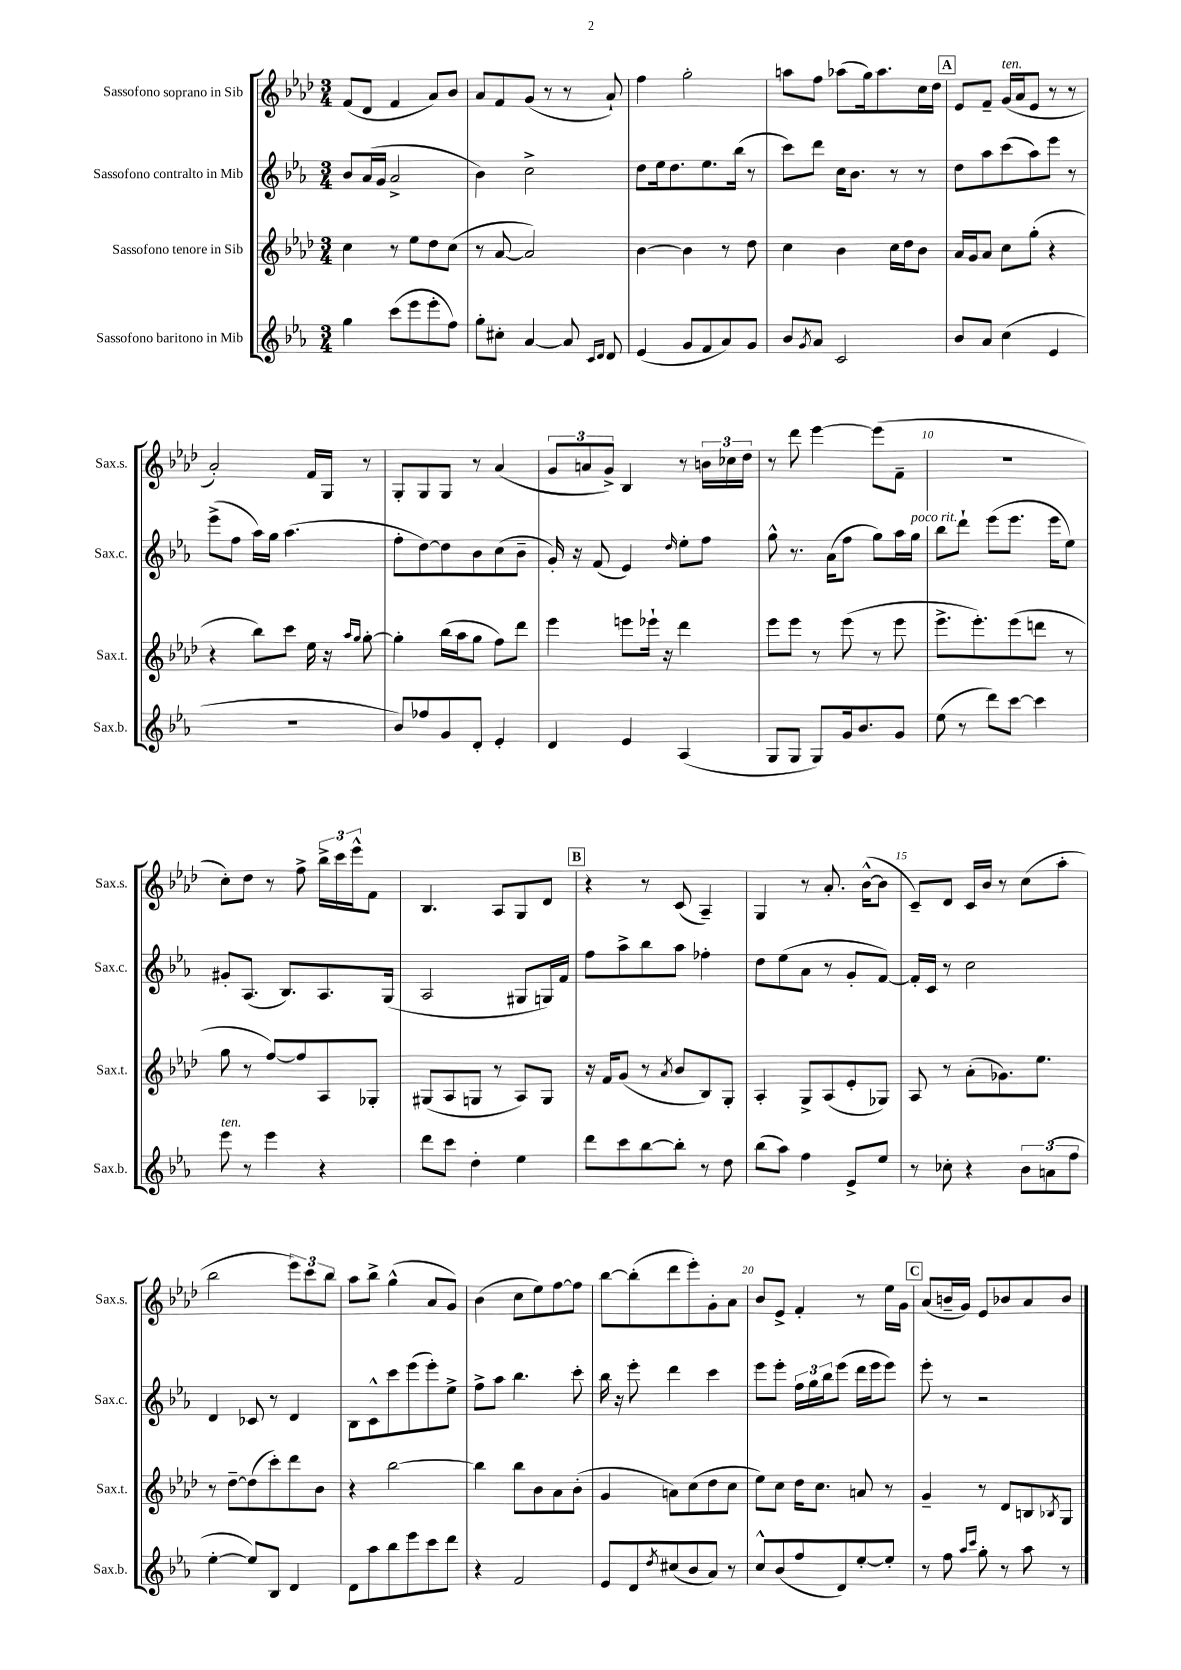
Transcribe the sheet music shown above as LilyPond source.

<<
\new StaffGroup <<
\new Staff = "s0" \with { instrumentName = "Sassofono soprano in Sib" shortInstrumentName = "Sax.s." } {
    \clef treble \key aes \major \numericTimeSignature \time 3/4
    f'8( des'8 f'4 aes'8) bes'8 |
    aes'8 f'8 g'8( r8 r8 aes'8-!) |
    f''4 g''2-. |
    a''8 f''8 aes''8( g''16) aes''8. c''16 des''16 |
    \mark \markup { \box "A" } ees'8 f'8-- g'16^\markup { \italic "ten." }( aes'16 ees'8 r8 r8 |
    aes'2-.) f'16 g16 r8 |
    g8-. g8 g8 r8 aes'4( |
    \tuplet 3/2 { g'8 a'8 g'8->) } bes4 r8 \tuplet 3/2 { b'16 ces''16 des''16 } |
    r8 des'''8 ees'''4~ ees'''8( f'8-- |
    R2. |
    c''8-.) des''8 r8 f''8-> \tuplet 3/2 { bes''16-> c'''16 ees'''16-^ } f'8 |
    bes4. aes8 g8 des'8 |
    \mark \markup { \box "B" } r4 r8 c'8( aes4--) |
    g4 r8 aes'8.-. bes'16~-^( bes'8 |
    c'8--) des'8 c'16 bes'16 r8 c''8( aes''8-. |
    bes''2 \tuplet 3/2 { ees'''8) c'''8 bes''8 } |
    aes''8 bes''8-> g''4-^( aes'8 g'8) |
    bes'4( c''8 ees''8) f''8~ f''8 |
    bes''8~ bes''8-.( des'''8 ees'''8-.) g'8-. aes'8 |
    bes'8 ees'8-> f'4-. r8 ees''16 g'16 |
    \mark \markup { \box "C" } aes'8( b'16-- g'16) ees'8 bes'8 aes'8 bes'8 \bar "|." |
}
\new Staff = "s1" \with { instrumentName = "Sassofono contralto in Mib" shortInstrumentName = "Sax.c." } {
    \clef treble \key ees \major \numericTimeSignature \time 3/4
    bes'8 aes'16( g'16 aes'2-> |
    bes'4) c''2-> |
    d''8 ees''16 d''8. ees''8. bes''16( r8 |
    c'''8) d'''8 c''16 bes'8. r8 r8 |
    \mark \markup { \box "A" } d''8 aes''8 c'''8( aes''8) ees'''8 r8 |
    ees'''8->( f''8 aes''16) g''16 aes''4.( |
    f''8-. d''8~) d''8 bes'8 c''8( bes'8-- |
    g'16-.) r16 f'8( ees'4) \grace { d''16 } ees''8-. f''8 |
    g''8-^ r8. aes'16( f''8 g''8) aes''16 g''16^\markup { \italic "poco rit." } |
    bes''8 d'''8-! ees'''8( ees'''8. ees'''16 ees''8) |
    gis'8-. aes8.( bes8.) aes8. g16( |
    aes2 gis8 g16) f'16 |
    \mark \markup { \box "B" } f''8 aes''8-> bes''8 aes''8 fes''4-. |
    d''8 ees''8( aes'8 r8 g'8-. f'8~) |
    f'16-. c'16 r8 c''2 |
    d'4 ces'8 r8 d'4 |
    bes8 c'8-^ c'''8 ees'''8( ees'''8-.) ees''8-> |
    f''8-> aes''8 bes''4. c'''8-. |
    bes''16 r16 ees'''8-. d'''4 c'''4 |
    ees'''8 ees'''8-. \tuplet 3/2 { f''16 g''16 bes''16 } ees'''8( d'''16 ees'''16 ees'''8) |
    \mark \markup { \box "C" } ees'''8-. r8 r2 \bar "|." |
}
\new Staff = "s2" \with { instrumentName = "Sassofono tenore in Sib" shortInstrumentName = "Sax.t." } {
    \clef treble \key aes \major \numericTimeSignature \time 3/4
    c''4 r8 ees''8 des''8 c''8( |
    r8 aes'8~ aes'2) |
    bes'4~ bes'4 r8 des''8 |
    c''4 bes'4 c''16 des''16 bes'8 |
    \mark \markup { \box "A" } aes'16 g'16 aes'8 c''8 g''8-.( r4 |
    r4 bes''8) c'''8 ees''16 r16 \grace { aes''16 g''16 } g''8~-. |
    g''4-. bes''16( aes''16 g''8 f''8) des'''8 |
    ees'''4 e'''8 ees'''16-! r16 des'''4 |
    ees'''8 ees'''8 r8 ees'''8( r8 ees'''8 |
    ees'''8.-> ees'''8.-.) ees'''8( d'''8 r8 |
    g''8 r8 f''8~) f''8 aes8 ges8-. |
    gis8( aes8 g8 r8 aes8) g8 |
    \mark \markup { \box "B" } r16 f'16 g'8( r8 \acciaccatura { aes'8 } bes'8 bes8) g8-. |
    aes4-. g8-> aes8( ees'8-. ges8) |
    aes8 r8 aes'8-.( ges'8.) ees''8. |
    r8 des''8~-- des''8( c'''8-.) des'''8 bes'8 |
    r4 bes''2~ |
    bes''4 bes''8 bes'8 aes'8 bes'8-.( |
    g'4 a'8) c''8( des''8 c''8 |
    ees''8) c''8 des''16 c''8. a'8 r8 |
    \mark \markup { \box "C" } g'4-- r8 des'8 b8 \acciaccatura { bes8 } g8 \bar "|." |
}
\new Staff = "s3" \with { instrumentName = "Sassofono baritono in Mib" shortInstrumentName = "Sax.b." } {
    \clef treble \key ees \major \numericTimeSignature \time 3/4
    g''4 c'''8( ees'''8 ees'''8-. f''8) |
    g''8-. cis''8-. aes'4~ aes'8 \grace { c'16 d'16 } d'8 |
    ees'4( g'8 f'8 aes'8) g'8 |
    bes'8 \acciaccatura { g'8 } aes'8 c'2 |
    \mark \markup { \box "A" } bes'8 aes'8 c''4( ees'4 |
    R2. |
    bes'8) fes''8 g'8 d'8-. ees'4-. |
    d'4 ees'4 aes4( |
    g8 g8 g8) g'16 bes'8. g'8 |
    ees''8( r8 d'''8) c'''8~ c'''4 |
    ees'''8^\markup { \italic "ten." } r8 ees'''4 r4 |
    d'''8 c'''8 d''4-. ees''4 |
    \mark \markup { \box "B" } d'''8 c'''8 bes''8~ bes''8-. r8 d''8 |
    bes''8( aes''8) f''4 ees'8-> ees''8 |
    r8 ces''8-. r4 \tuplet 3/2 { bes'8 a'8( f''8 } |
    ees''4~-. ees''8) bes8 d'4 |
    d'8 aes''8 bes''8 ees'''8 c'''8 d'''8 |
    r4 f'2 |
    ees'8 d'8 \acciaccatura { d''8 } cis''8( bes'8 aes'8) r8 |
    c''8-^ bes'8( f''8 d'8) ees''8~-. ees''8-. |
    \mark \markup { \box "C" } r8 f''8 \grace { aes''16 c'''16 } g''8-. r8 aes''8 r8 \bar "|." |
}
>>
>>
\layout { \context { \Score \override BarNumber.break-visibility = ##(#f #t #t) barNumberVisibility = #(every-nth-bar-number-visible 5) } }
